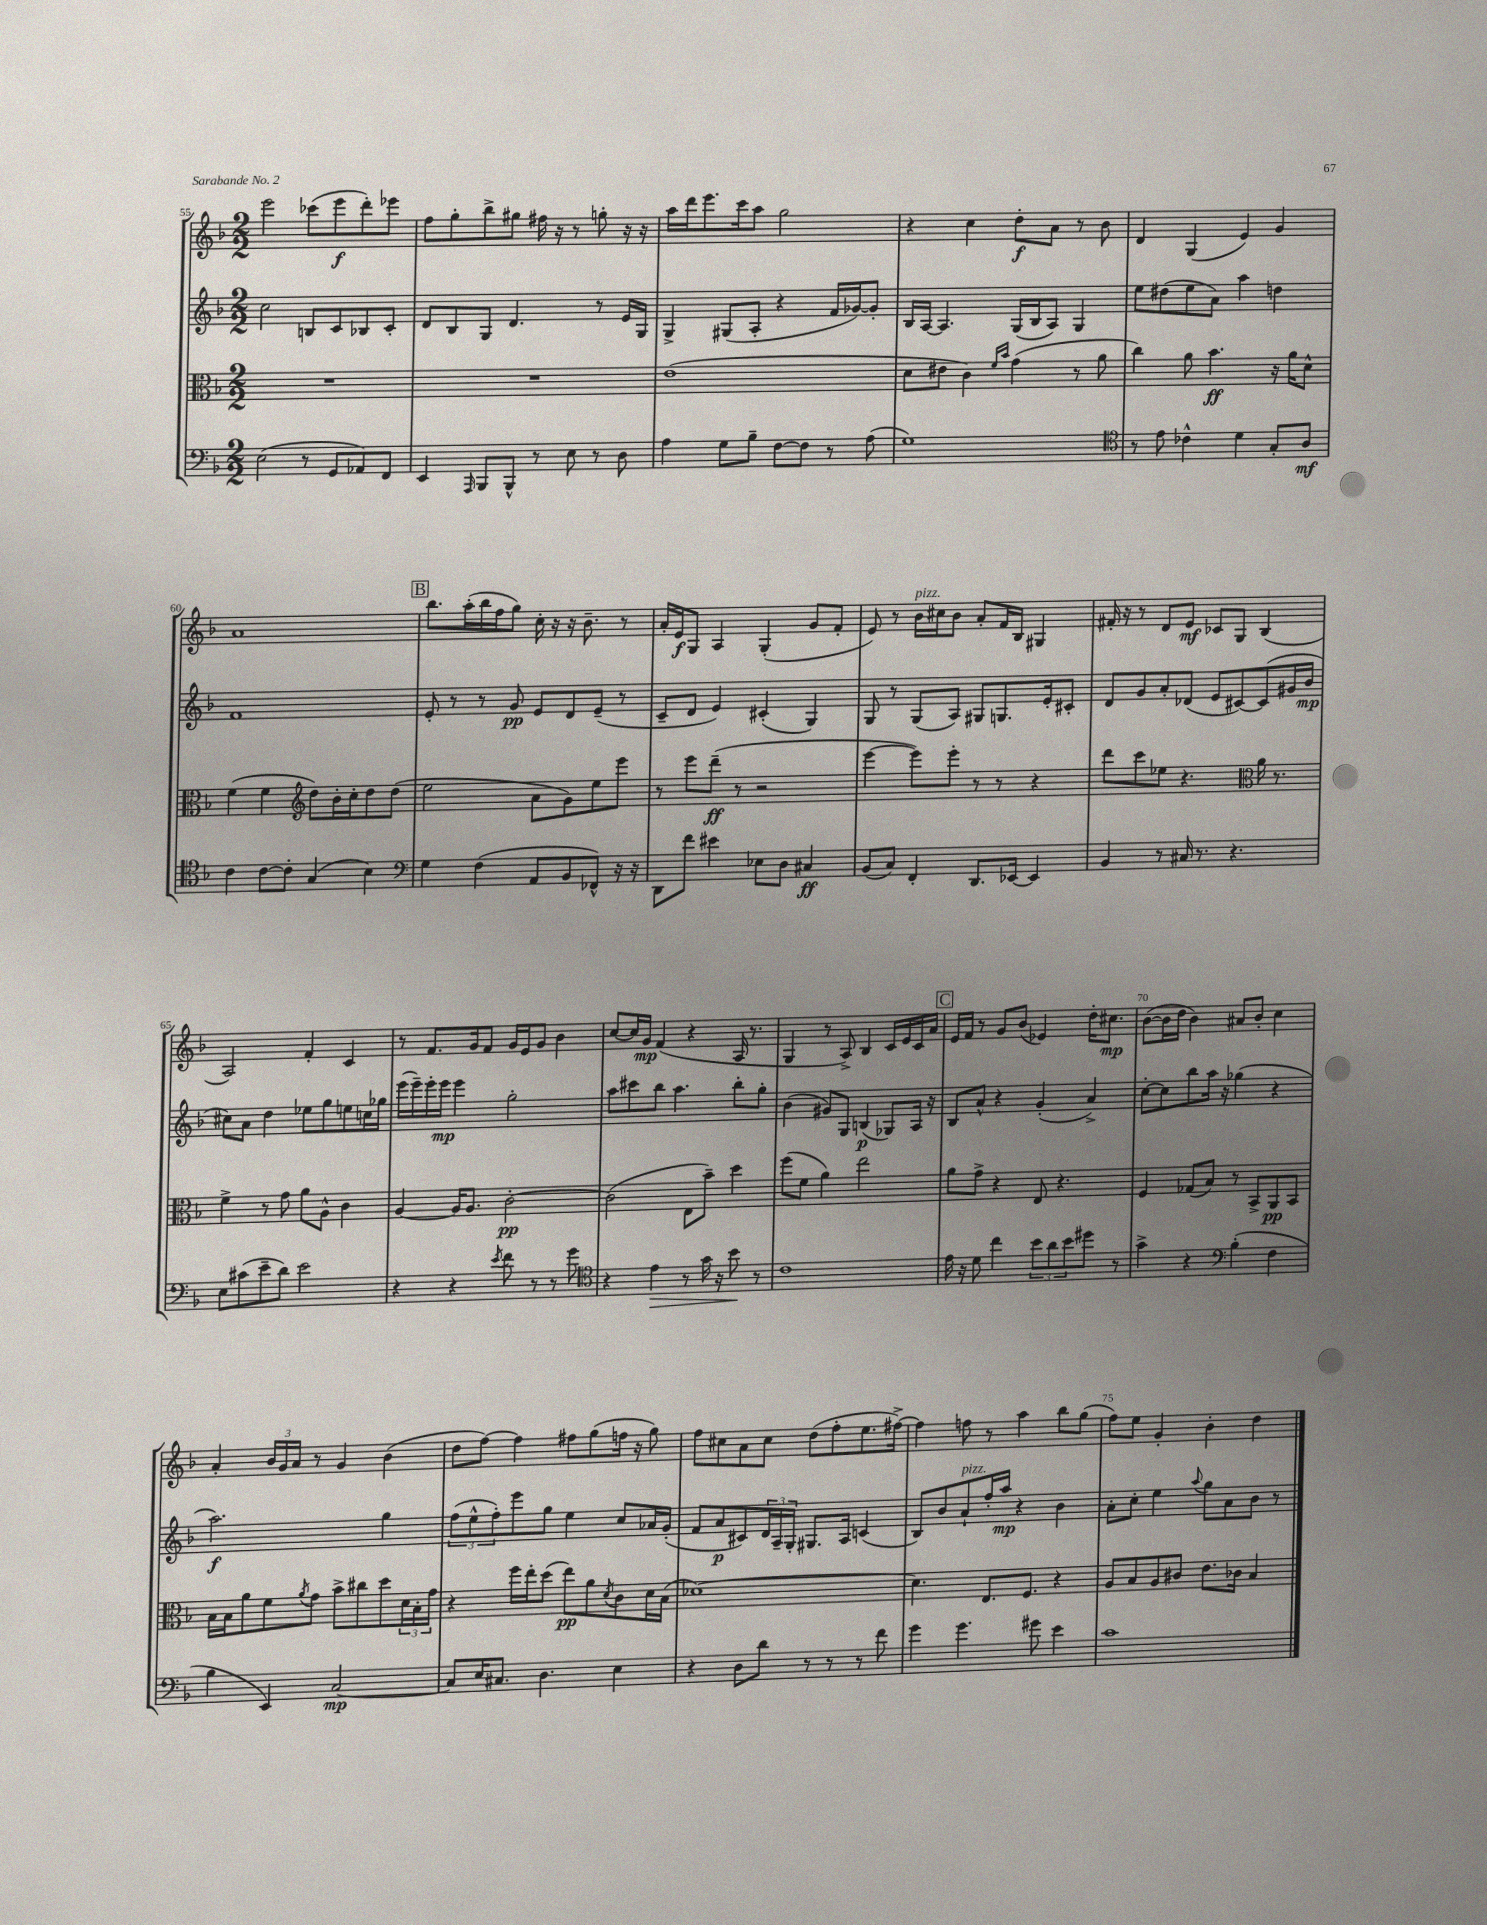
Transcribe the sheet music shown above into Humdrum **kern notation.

**kern	**kern	**kern	**kern
*staff4	*staff3	*staff2	*staff1
*clefF4	*clefC3	*clefG2	*clefG2
*k[b-]	*k[b-]	*k[b-]	*k[b-]
*M2/2	*M2/2	*M2/2	*M2/2
(2E	1r	2cc	2eee
8r	.	8B	(8ccc-
8GG	.	8c	8eee
8AA-)	.	8B-	8ddd')
8FF	.	8c'	8eee-
=	=	=	=
4EE	1r	8d	8ff
.	.	8B-	8gg'
16qqAAA	.	.	.
8BBB-	.	8G	8bb-^
8BBB-^^	.	4.d	8gg#
8r	.	.	16ff#
.	.	.	16r
8E	.	.	8r
8r	.	8r	8gg'
8D	.	16e	16r
.	.	16G	16r
=	=	=	=
4A	(1e	4G^	16aa
.	.	.	16ddd
.	.	.	8.eee
8G	.	(8G#	.
.	.	.	16ccc
8B-~	.	8A'	8aa
[8F	.	4r	2gg
8F]	.	.	.
8r	.	16f	.
.	.	[16g-)	.
(8A	.	8g-']	.
=	=	=	=
1G)	8d	16B-	4r
.	.	[16A	.
.	8e#	4.A]	.
.	4c)	.	4cc
.	16qqf	.	.
.	16qqb-	.	.
.	(4g	(16G	8dd'
.	.	16B-	.
.	.	8A)	8a
.	8r	4G	8r
.	8a	.	8b-
=	=	=	=
*clefC4	*	*	*
8r	4cc)	8ee	4d
8e	.	(8dd#	.
4c-^^	8a	8ee	(4G
.	4.b-	8a)	.
4d	.	4aa	4e)
8G'	16r	4dd	4g
.	16a	.	.
8A	8d^^	.	.
=	=	=	=
4c	(4f	1f	1a
[8c	4f	.	.
8c']	.	.	.
*	*clefG2	*	*
(4G	8dd)	.	.
.	16b-'	.	.
.	16cc'	.	.
4B-)	8dd	.	.
.	(8dd	.	.
=	=	=	=
*clefF4	*	*	*
4G	2ee	8e'	8.bb-
.	.	8r	.
.	.	.	(16aa'
(4F	.	8r	16bb-
.	.	.	16ff
.	.	8g	8gg)
8AA	8a	8e	16cc'
.	.	.	16r
8BB-	8g)	8d	16r
.	.	.	8.b-~
8FF-^^)	8ee	(8e~	.
16r	8eee	8r	8r
16r	.	.	.
=	=	=	=
8DD	8r	8c~	16a'
.	.	.	16e
8f	8eee	8d	8G
4e#	(8ddd~	4e)	4A
.	8r	.	.
8E-	2r	(4c#'	(4G'
8D	.	.	.
4C#	.	4G)	8g
.	.	.	8f'
=	=	=	=
(8BB-	[4eee	8G	8e)
8C)	.	8r	8r
4FF'	8eee])	(8G	16b-
.	.	.	16cc#
.	8eee'	8A)	8b-
8.DD	8r	8G#	8a'
.	8r	8.G	16f
[16EE-	.	.	16B-
4EE-]	4r	.	4G#
.	.	16e'	.
.	.	8c#'	.
=	=	=	=
4BB-	8ddd	8d	16f#'
.	.	.	16r
.	8ccc	8g	8r
8r	8ee-	8a'	8d
16C#	4.r	(8d-	8e
8.r	.	.	.
.	.	8e	8c-
4.r	.	[8c#)	8G
*	*clefC3	*	*
.	16a	(8c#]	(4B-
.	8.r	.	.
.	.	16g#	.
.	.	16b-	.
=	=	=	=
8E	4f^	8cc#)	2A)
(8c#	.	8a	.
8e~	8r	4dd	.
8d)	8g	.	.
2e	8a	8ee-	4f'
.	8A^^	8gg	.
.	4c	8ee	4c
.	.	16cc	.
.	.	16gg-	.
=	=	=	=
4r	[4A	(16eee	8r
.	.	16eee~)	.
.	.	16eee'	8.f
.	.	16eee	.
4r	16A]	4eee	.
.	8.A	.	16g
.	.	.	8f
8qe	.	.	.
8f	[2c'	2gg'	16g
.	.	.	16e
8r	.	.	8g
8r	.	.	4b-
8g	.	.	.
=	=	=	=
*clefC4	*	*	*
4r	(2c]	8aa	[8cc
.	.	8ccc#	16cc]
.	.	.	16g
4e	.	8bb-	(4f
.	.	4.aa	.
8r	8E	.	4r
16g	8b-~)	.	.
16r	.	.	.
8b-	4dd	8bb-'	16A
.	.	.	8.r
8r	.	8gg'	.
=	=	=	=
1c	(8ff	(4b-	4G
.	8f	.	.
.	4a)	8g#)	8r
.	.	8G	8A^)
.	2ee	(4B	4B-
.	.	8G-)	16c
.	.	.	16e
.	.	16A	16c
.	.	16r	16a
=	=	=	=
16e	8a	8B-	16e
16r	.	.	16f
8d	8g^	8a^^	8r
4cc	4r	4r	8g
.	.	.	(8b-
12b-	8E	(4g'	4e-)
12a	.	.	.
.	4.r	.	.
12b-	.	.	.
8dd#	.	4a^)	16dd'
.	.	.	8.cc#
8r	.	.	.
=	=	=	=
4g^	4F	[8cc'	([8b-
.	.	8cc]	16b-]
.	.	.	16dd
4r	(8G-	8bb-	4b-)
.	8B-)	16aa	.
.	.	16r	.
*clefF4	*	*	*
(4B-'	8r	(4gg-	8a#
.	8BB-^	.	8b-'
4F	8AA	4r	4cc
.	8BB-	.	.
=	=	=	=
4B-	16B-	2.aa)	4a'
.	16B-	.	.
.	8a	.	.
4EE)	8f	.	24b-
.	.	.	24g
.	.	.	24a
.	8qa	.	.
.	8g	.	8r
[2C	8b-^	.	4g
.	8cc#	.	.
.	8dd	4gg	(4b-
.	24d	.	.
.	24B-'	.	.
.	24g	.	.
=	=	=	=
8C]	4r	(12ff	8dd
.	.	12ee^^	.
16E	.	.	[8ff)
.	.	12ff')	.
8.C#	.	.	.
.	16ff	8eee	4ff]
.	16ee'	.	.
4.D	(8dd	8gg	.
.	8ee)	4ee	8ff#
.	8a	.	(8gg
.	8qd	.	.
4E	8c	8cc	16ff
.	.	.	16r
.	16d	16a-	8gg)
.	(16B-	(16g'	.
=	=	=	=
4r	[1d-)	8f	8ff
.	.	8a	8cc#
8D	.	8c#)	8a
8d	.	24d	8cc#
.	.	24A~	.
.	.	24G'	.
8r	.	8.G#	(8dd
8r	.	.	8ff'
.	.	16A	.
8r	.	(4c	8.ee
8f	.	.	.
.	.	.	[16ff#^)
=	=	=	=
4g	4.d-]	8B-)	4ff#]
.	.	8b-	.
4.g	.	8a`	8ff
.	8.E	16ff'	8r
.	.	16aa	.
.	.	4r	4aa
.	8.F	.	.
8g#	.	.	.
4e	4r	4b-	8bb-
.	.	.	(8gg
=	=	=	=
1c	8A	8a'	8ff)
.	8B-	8cc'	8ee
.	8A	4ee	4g'
.	8c#	.	.
.	.	8qqaa	.
.	8.e	8gg	4b-'
.	.	8a	.
.	16c-	.	.
.	4B-	8b-	4dd
.	.	8r	.
==	==	==	==
*-	*-	*-	*-
